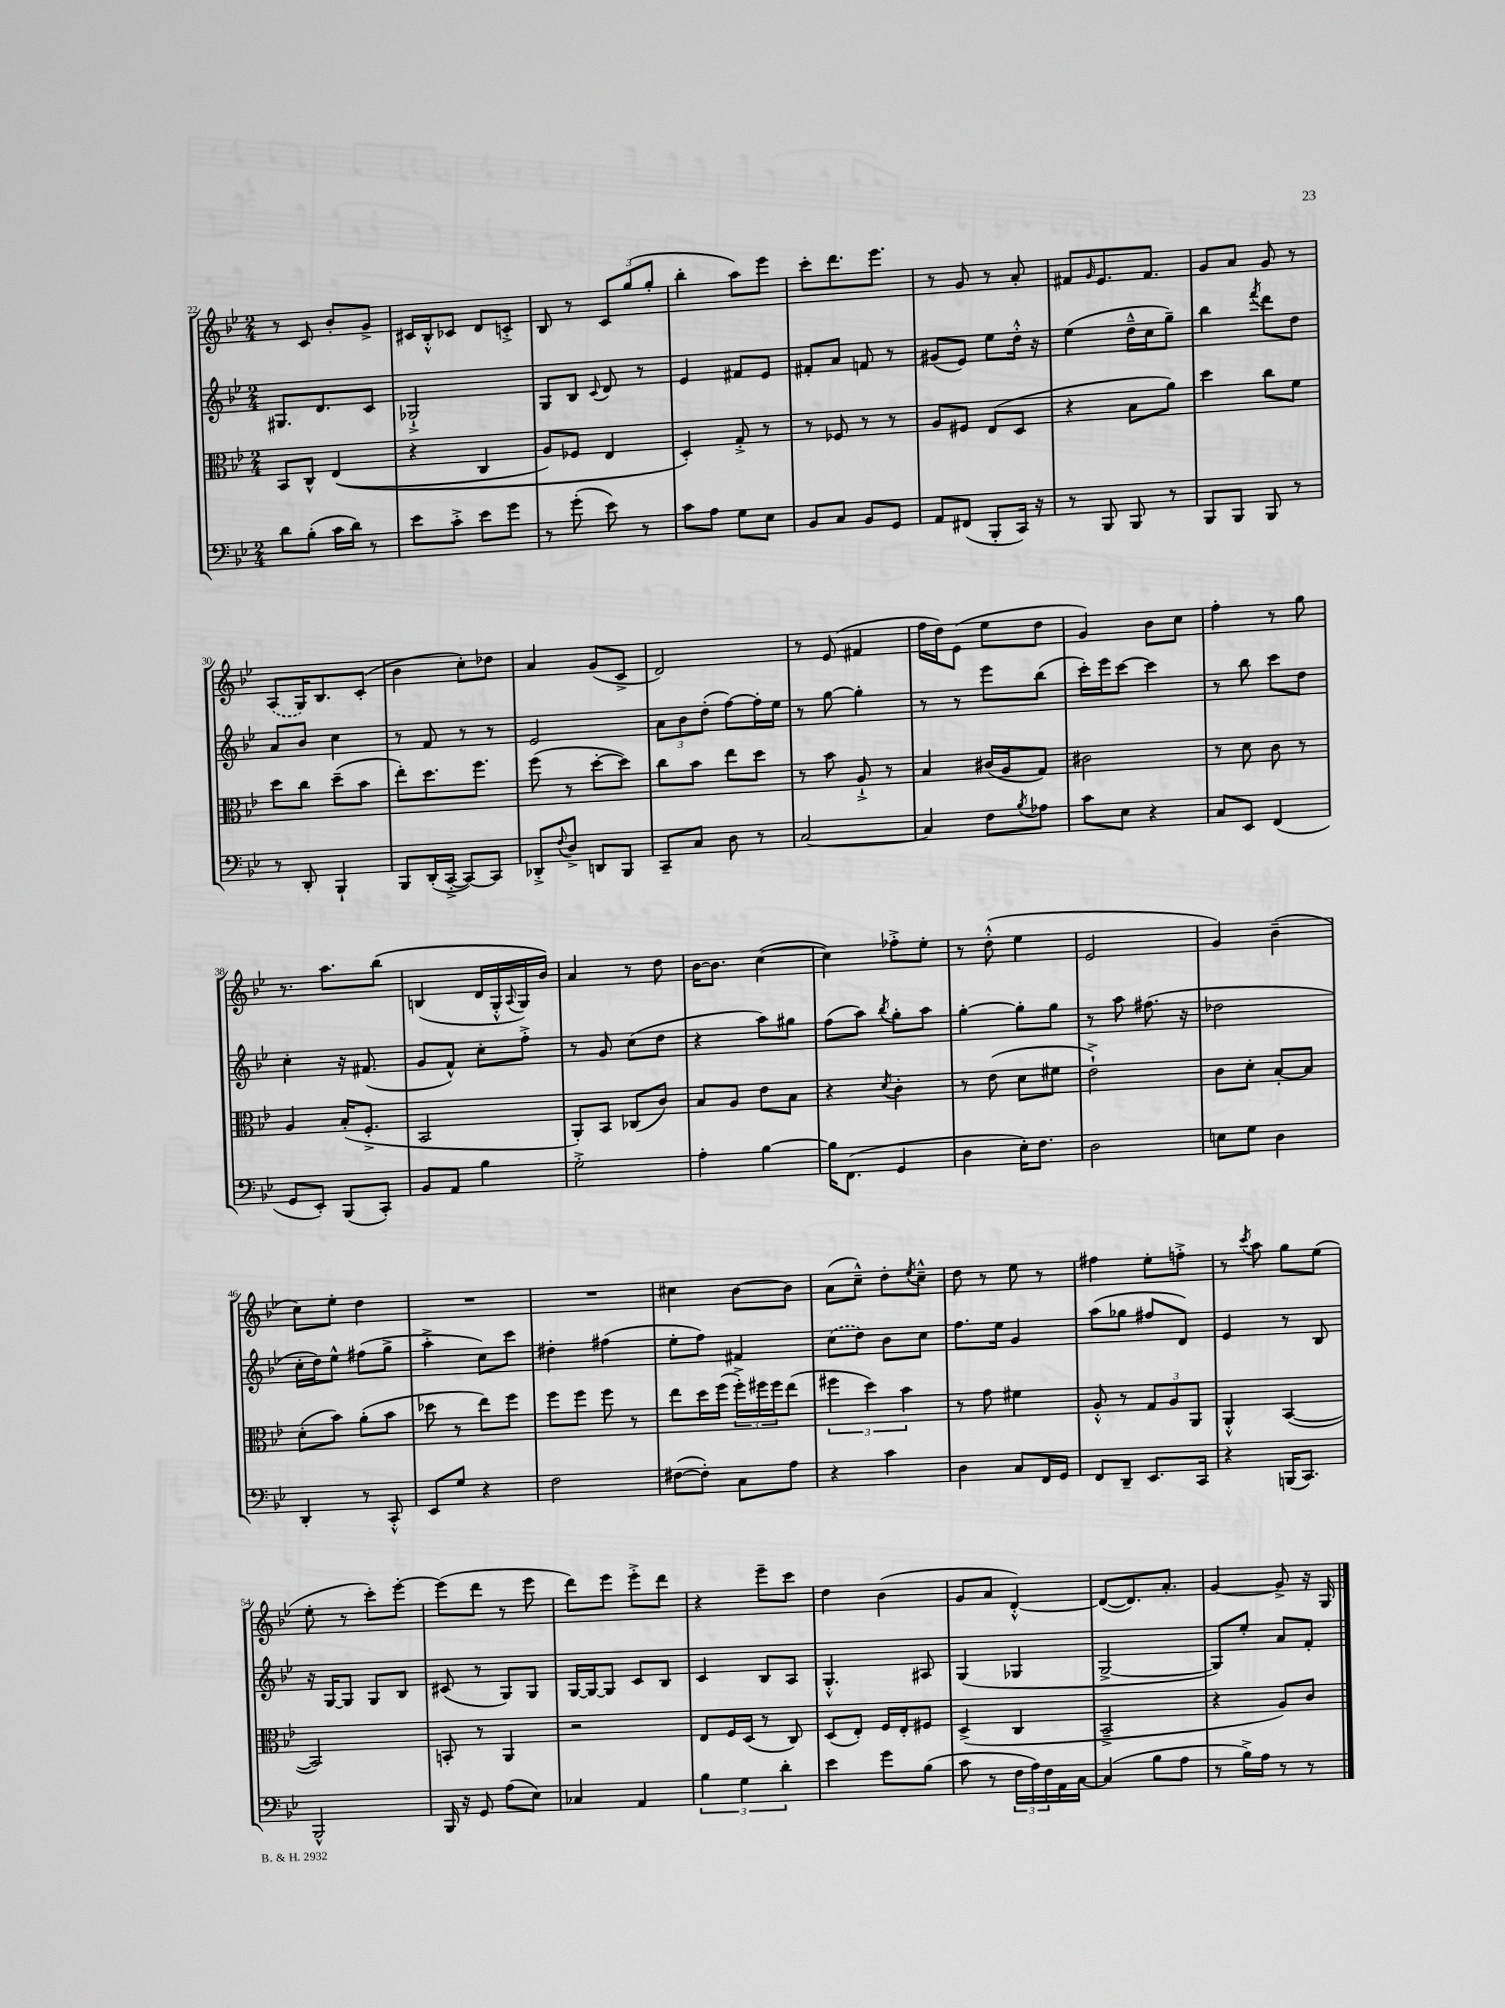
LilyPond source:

<<
\new StaffGroup <<
\new Staff = "s0" {
    \clef treble \key bes \major \numericTimeSignature \time 2/4
    r8 c'8 bes'8-. g'8-> |
    cis'16 bes16-.-^ ces'8 d'8 c'8-.-> |
    bes8 r8 \tuplet 3/2 { c'8 g''8( g''8-. } |
    bes''4-. a''8) ees'''8 |
    c'''8-. d'''8. ees'''8. |
    r8 g'8 r8 a'8-. |
    fis'8 \grace { g'16 } ees'8. fis'8. |
    g'8 a'8 g'8 r8 |
    \once \slurDashed a8( g16) bes8. c'8-.( |
    bes'4 c''8-.) des''8 |
    a'4 g'8( c'8-> |
    d'2) |
    r8 ees'8( fis'4 |
    f''16 d''16) ees'8( ees''8 d''8 |
    g'4) bes'8 c''8 |
    f''4-. r8 g''8 |
    r8. a''8. bes''8\( |
    b4( d'16 g16-.-^ \appoggiatura { a8 } g16) bes'16\) |
    a'4 r8 d''8 |
    bes'16~ bes'8. c''4~( |
    c''4) fes''8-.-> ees''8-. |
    r8 d''8-.-^( ees''4 |
    ees'2 |
    g'4) bes'4--( |
    c''8) ees''8-. d''4 |
    R2 |
    R2 |
    cis''4 bes'8~ bes'8 |
    a'8( c''8---^) d''8-. \acciaccatura { ees''8 } c''8---^ |
    d''8 r8 ees''8 r8 |
    fis''4 ees''8-. f''8-.-> |
    r8 \acciaccatura { c'''8 } a''8 g''8 ees''8( |
    ees''8-. r8 c'''8-.) ees'''8~-. |
    ees'''8( d'''8 r8 ees'''8 |
    d'''8) ees'''8 ees'''8-.-> d'''8 |
    r4 ees'''8-- c'''8 |
    d''4 bes'4( |
    g'8 a'8 d'4~-.-^) |
    d'8~( d'8.) a'8.-. |
    g'4~ g'8-> r16 g16 \bar "|." |
}
\new Staff = "s1" {
    \clef treble \key bes \major \numericTimeSignature \time 2/4
    gis8. d'8. c'8 |
    ges2-!-> |
    g8 bes8 \appoggiatura { c'8 } d'8 r8 |
    ees'4 fis'8 ees'8 |
    fis'8-. a'8 f'8 r8 |
    gis'8( ees'8) ees''8 d''16-.-^ r16 |
    ees''4( d''16---^ c''16 g''8--) |
    bes''4 \acciaccatura { f'''8 } d'''8 d''8 |
    a'8 bes'8 c''4 |
    r8 f'8 r8 r8 |
    ees'2 |
    \tuplet 3/2 { a'8 bes'8 d''8-.( } f''8~) f''16-. ees''16 |
    r8 g''8~ g''4-. |
    r8 r8 ees'''8 bes''8( |
    c'''16-.) ees'''16 c'''8~ c'''4 |
    r8 bes''8 c'''8 d''8 |
    c''4-. r16 fis'8.( |
    g'8 f'8-^) c''8-. f''8-.-> |
    r8 g'8 c''8( d''8 |
    r4 a''8) gis''8 |
    f''8( a''8) \acciaccatura { bes''8 } g''8-. a''8 |
    g''4~-. g''8-. g''8 |
    r8 a''8 fis''8.( r16 |
    des''2 |
    c''16-. d''16) ees''8-^ fis''8( g''8-> |
    a''4-.-> c''8) c'''8 |
    dis''4-. fis''4( |
    ees''8-. f''8) fis'4 |
    \once \slurDashed c''8( d''8) bes'8 c''8 |
    f''8. ees''16 g'4 |
    a''8( ges''8 fis''8 d'8) |
    ees'4 r8 bes8 |
    r16 g16~ g8 g8 bes8 |
    cis'8( r8 g8) g8 |
    g16~ g16~ g8 c'8 bes8 |
    c'4 bes8 a8 |
    g4.-.-^ ais8 |
    g4( ges4 |
    g2~-> |
    g8) ees''8-. a'8 f'8-. \bar "|." |
}
\new Staff = "s2" {
    \clef alto \key bes \major \numericTimeSignature \time 2/4
    bes,8 c8-^ ees4(\( |
    r4 c4 |
    a8) fes8 ees4 |
    d4-.\) g8-.-> r8 |
    r8 fes8 r8 r8 |
    a8 fis8 ees8( d8 |
    r4 bes8 a'8) |
    d''4 c''8 f'8 |
    d''8 c''8 d''8--( bes'8 |
    ees''8-.) d''8. f''8. |
    f''8( r8 d''8~-. d''8) |
    c''8 bes'8 ees''8 d''8 |
    r8 bes'8 a8-!-> r8 |
    bes4 cis'16( a16 g8) |
    cis'2 |
    r8 d'8 c'8 r8 |
    a4 bes16-.( f8.-.-> |
    bes,2 |
    a,8-.) bes,8 ces8( c'8) |
    bes8 a8 ees'8 bes8 |
    r4 \acciaccatura { d'8 } c'4-. |
    r8 ees'8( d'8 fis'8 |
    ees'2-!->) |
    c'8 d'8-. bes8~-. bes8 |
    d'8-.( bes'8) a'8-.( bes'8 |
    des''8 r8 ees''8) f''8 |
    f''8 f''8 f''8 r8 |
    ees''8 d''16 f''16( \tuplet 3/2 { f''16-.->) fis''16 fis''16 } ees''8( |
    \tuplet 3/2 { fis''4 d''4) bes'4 } |
    r8 g'8 fis'4 |
    a8-.-^ r8 \tuplet 3/2 { g8 a8 a,8 } |
    a,4-.-^ bes,4~( |
    bes,2) |
    b,8-. r8 a,4 |
    r2 |
    ees8 f16 d16( r8 c8) |
    d8( ees8-.) f16 ees16-. fis8 |
    d4->( c4 |
    bes,2---> |
    r4 a8) c'8 \bar "|." |
}
\new Staff = "s3" {
    \clef bass \key bes \major \numericTimeSignature \time 2/4
    d'8 bes8-.( c'16 d'16) r8 |
    ees'8 c'8-.-> ees'8 g'8 |
    r8 g'8-.( ees'8) r8 |
    c'8 a8 g8 ees8 |
    bes,8 c8 bes,8 g,8 |
    a,8 fis,8( bes,,8-. c,16) r16 |
    r8 bes,,8 bes,,8 r8 |
    bes,,8 bes,,8 bes,,8 r8 |
    r8 d,8-. bes,,4-! |
    bes,,8 d,16-.( c,16~-.-> c,8~) c,8 |
    des,8-.-> \appoggiatura { f8 } d8-> d,8 bes,,8 |
    c,8-- c8 d8 r8 |
    c2~ |
    c4 f8 \acciaccatura { bes8 } aes8 |
    c'8 ees8 r4 |
    c8 ees,8 f,4( |
    g,8 ees,8-.) bes,,8( c,8-.) |
    bes,8 a,8 bes4 |
    g2-.-> |
    a4-. bes4~ |
    bes16 f,8.( g,4 |
    d4 ees16-.) f8. |
    d2 |
    e8 g8 d4 |
    d,4-. r8 c,8-.-^ |
    ees,8 g8 r4 |
    f2 |
    fis8~( fis8-.) c8 a8 |
    r4 c'4 |
    d4 c8 f,16 g,16 |
    f,8 d,8-- ees,8. c,16 |
    r4 b,,16( c,8.) |
    bes,,2-^ |
    bes,,16 r16 g,8 a8( ees8) |
    ces4 a,4 |
    \tuplet 3/2 { bes4 g4 d'4-. } |
    ees'4 g'8 bes8( |
    c'8 r8 \tuplet 3/2 { f16 a16) f16 } a,16 c16~ |
    c4( bes8 a8 |
    r8 bes16->) a16 r8 r8 \bar "|." |
}
>>
>>
\layout { \context { \Score currentBarNumber = #22 } }
